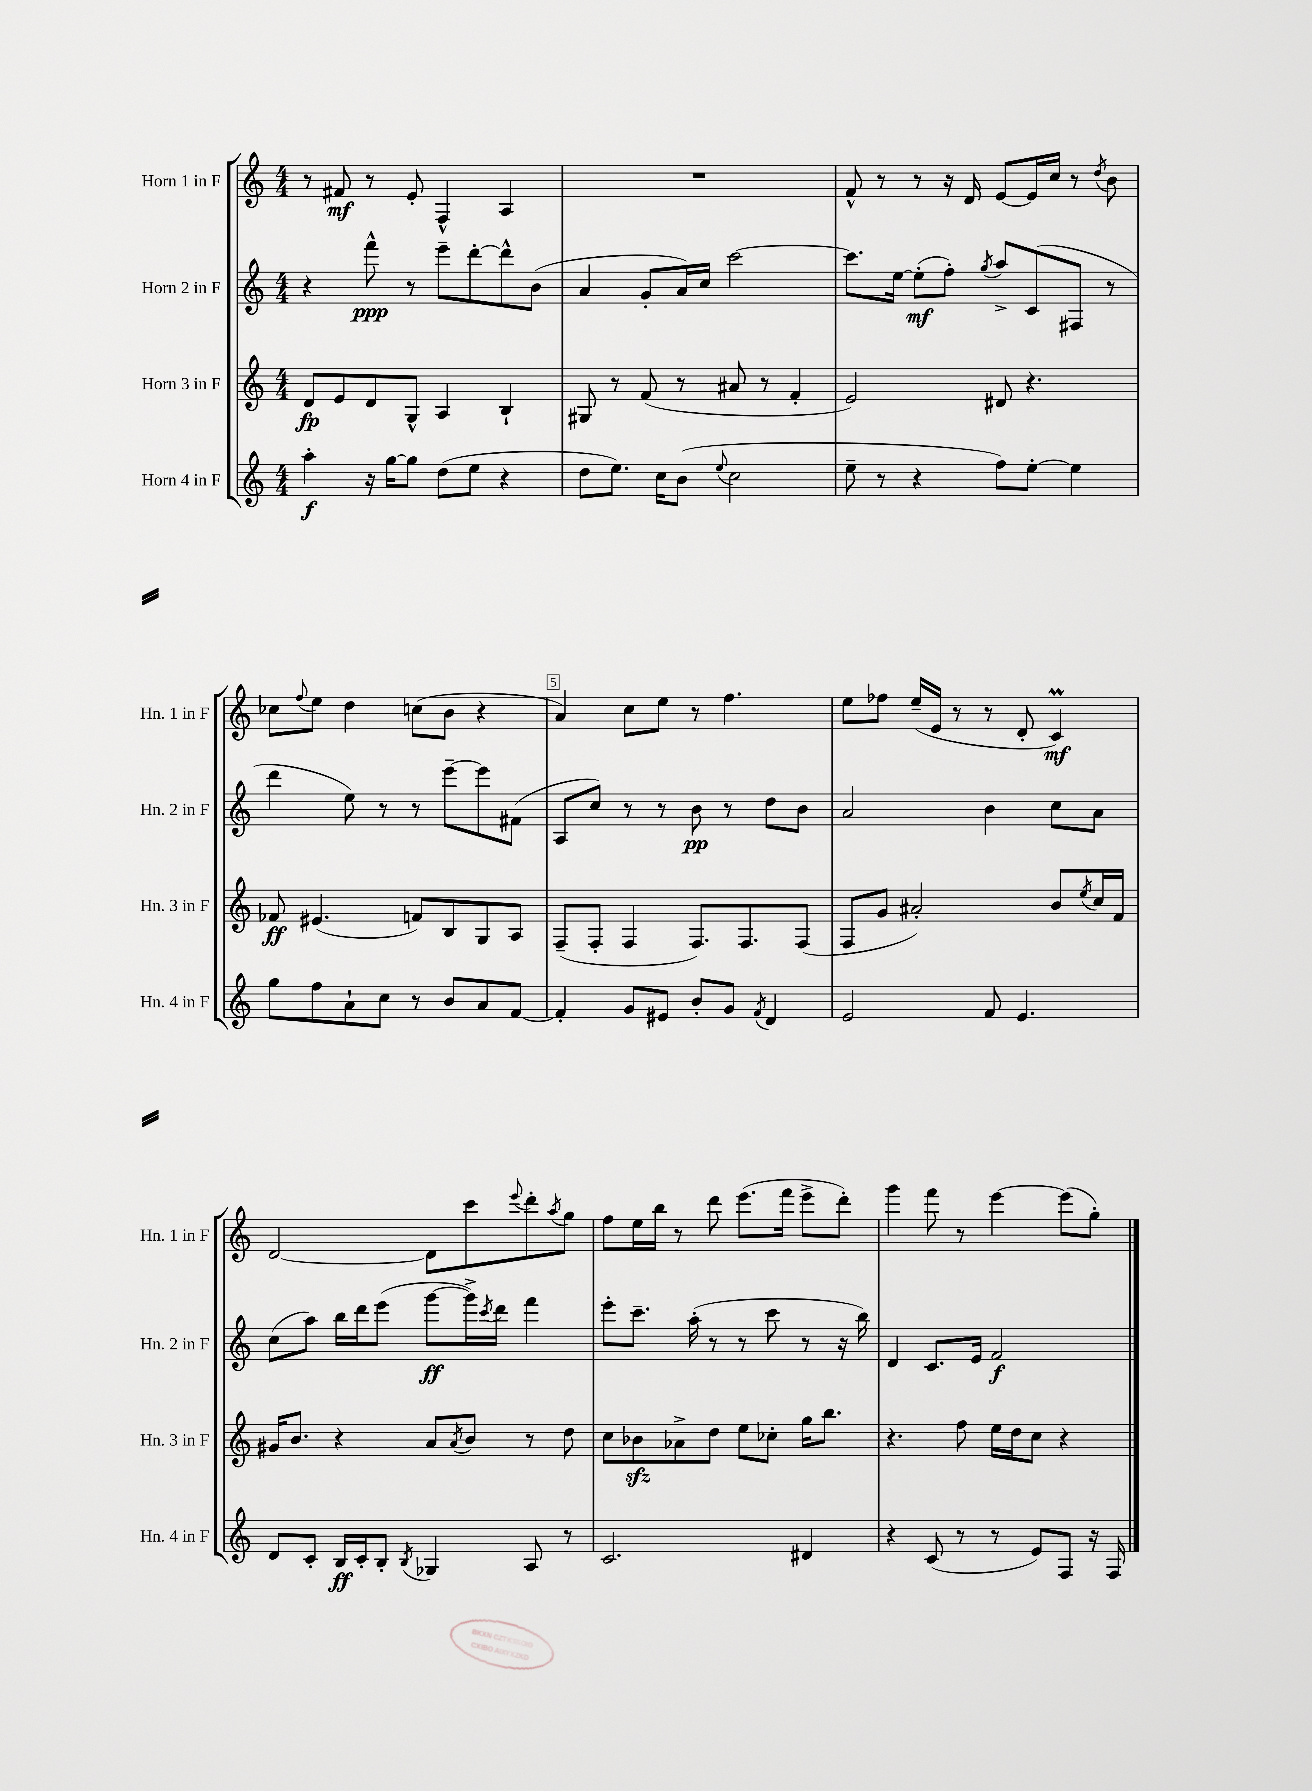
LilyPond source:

<<
\new StaffGroup <<
\new Staff = "s0" \with { instrumentName = "Horn 1 in F" shortInstrumentName = "Hn. 1 in F" } {
    \clef treble \key c \major \numericTimeSignature \time 4/4
    r8 fis'8\mf r8 e'8-. f4-^ a4 |
    R1 |
    f'8-^ r8 r8 r16 d'16 e'8~ e'16 c''16 r8 \acciaccatura { d''8 } b'8 |
    ces''8 \appoggiatura { f''8 } e''8 d''4 c''8( b'8 r4 |
    a'4) c''8 e''8 r8 f''4. |
    e''8 fes''8 e''16--( e'16 r8 r8 d'8-. c'4\prall\mf) |
    d'2~ d'8 c'''8 \appoggiatura { e'''8 } d'''8-. \acciaccatura { a''8 } g''8 |
    f''8 e''16 b''16 r8 d'''8 e'''8.( f'''16 e'''8-> d'''8-.) |
    g'''4 f'''8 r8 e'''4~ e'''8( g''8-.) \bar "|." |
}
\new Staff = "s1" \with { instrumentName = "Horn 2 in F" shortInstrumentName = "Hn. 2 in F" } {
    \clef treble \key c \major \numericTimeSignature \time 4/4
    r4 f'''8-^\ppp r8 e'''8-- d'''8~-. d'''8-^ b'8( |
    a'4 g'8-. a'16) c''16 c'''2~ |
    c'''8. e''16~ e''8-.\mf( f''8-.) \acciaccatura { g''8 } a''8-> c'8( fis8 r8 |
    d'''4 e''8) r8 r8 e'''8~-- e'''8 fis'8( |
    a8 c''8) r8 r8 b'8\pp r8 d''8 b'8 |
    a'2 b'4 c''8 a'8 |
    c''8( a''8) b''16 d'''16 e'''8( g'''8~\ff g'''16->) \acciaccatura { c'''8 } d'''16 f'''4 |
    e'''8-. c'''8.-- a''16-.( r8 r8 c'''8 r8 r16 b''16) |
    d'4 c'8. e'16 f'2\f \bar "|." |
}
\new Staff = "s2" \with { instrumentName = "Horn 3 in F" shortInstrumentName = "Hn. 3 in F" } {
    \clef treble \key c \major \numericTimeSignature \time 4/4
    d'8\fp e'8 d'8 g8-^ a4 b4-! |
    gis8 r8 f'8( r8 ais'8 r8 f'4-. |
    e'2) dis'8 r4. |
    fes'8\ff eis'4.( f'8) b8 g8 a8 |
    f8--( f8-. f4 f8.) f8. f8( |
    f8 g'8 ais'2-.) b'8 \acciaccatura { e''8 } c''16 f'16 |
    gis'16 b'8. r4 a'8 \acciaccatura { a'8 } b'8 r8 d''8 |
    c''8 bes'8\sfz aes'8-> d''8 e''8 ces''8-. g''16 b''8. |
    r4. f''8 e''16 d''16 c''8 r4 \bar "|." |
}
\new Staff = "s3" \with { instrumentName = "Horn 4 in F" shortInstrumentName = "Hn. 4 in F" } {
    \clef treble \key c \major \numericTimeSignature \time 4/4
    a''4-.\f r16 g''16~ g''8 d''8( e''8 r4 |
    d''8 e''8.) c''16 b'8( \appoggiatura { e''8 } c''2 |
    e''8-- r8 r4 f''8) e''8~-. e''4 |
    g''8 f''8 a'8-! c''8 r8 b'8 a'8 f'8~ |
    f'4-. g'8 eis'8 b'8-. g'8 \acciaccatura { f'8 } d'4 |
    e'2 f'8 e'4. |
    d'8 c'8-. b16\ff c'16-. b8-. \acciaccatura { b8 } ges4 a8 r8 |
    c'2. dis'4 |
    r4 c'8( r8 r8 e'8) f8 r16 f16 \bar "|." |
}
>>
>>
\layout { \context { \Score \override BarNumber.break-visibility = ##(#f #t #t) barNumberVisibility = #(every-nth-bar-number-visible 5) \override BarNumber.stencil = #(make-stencil-boxer 0.1 0.3 ly:text-interface::print) } }
